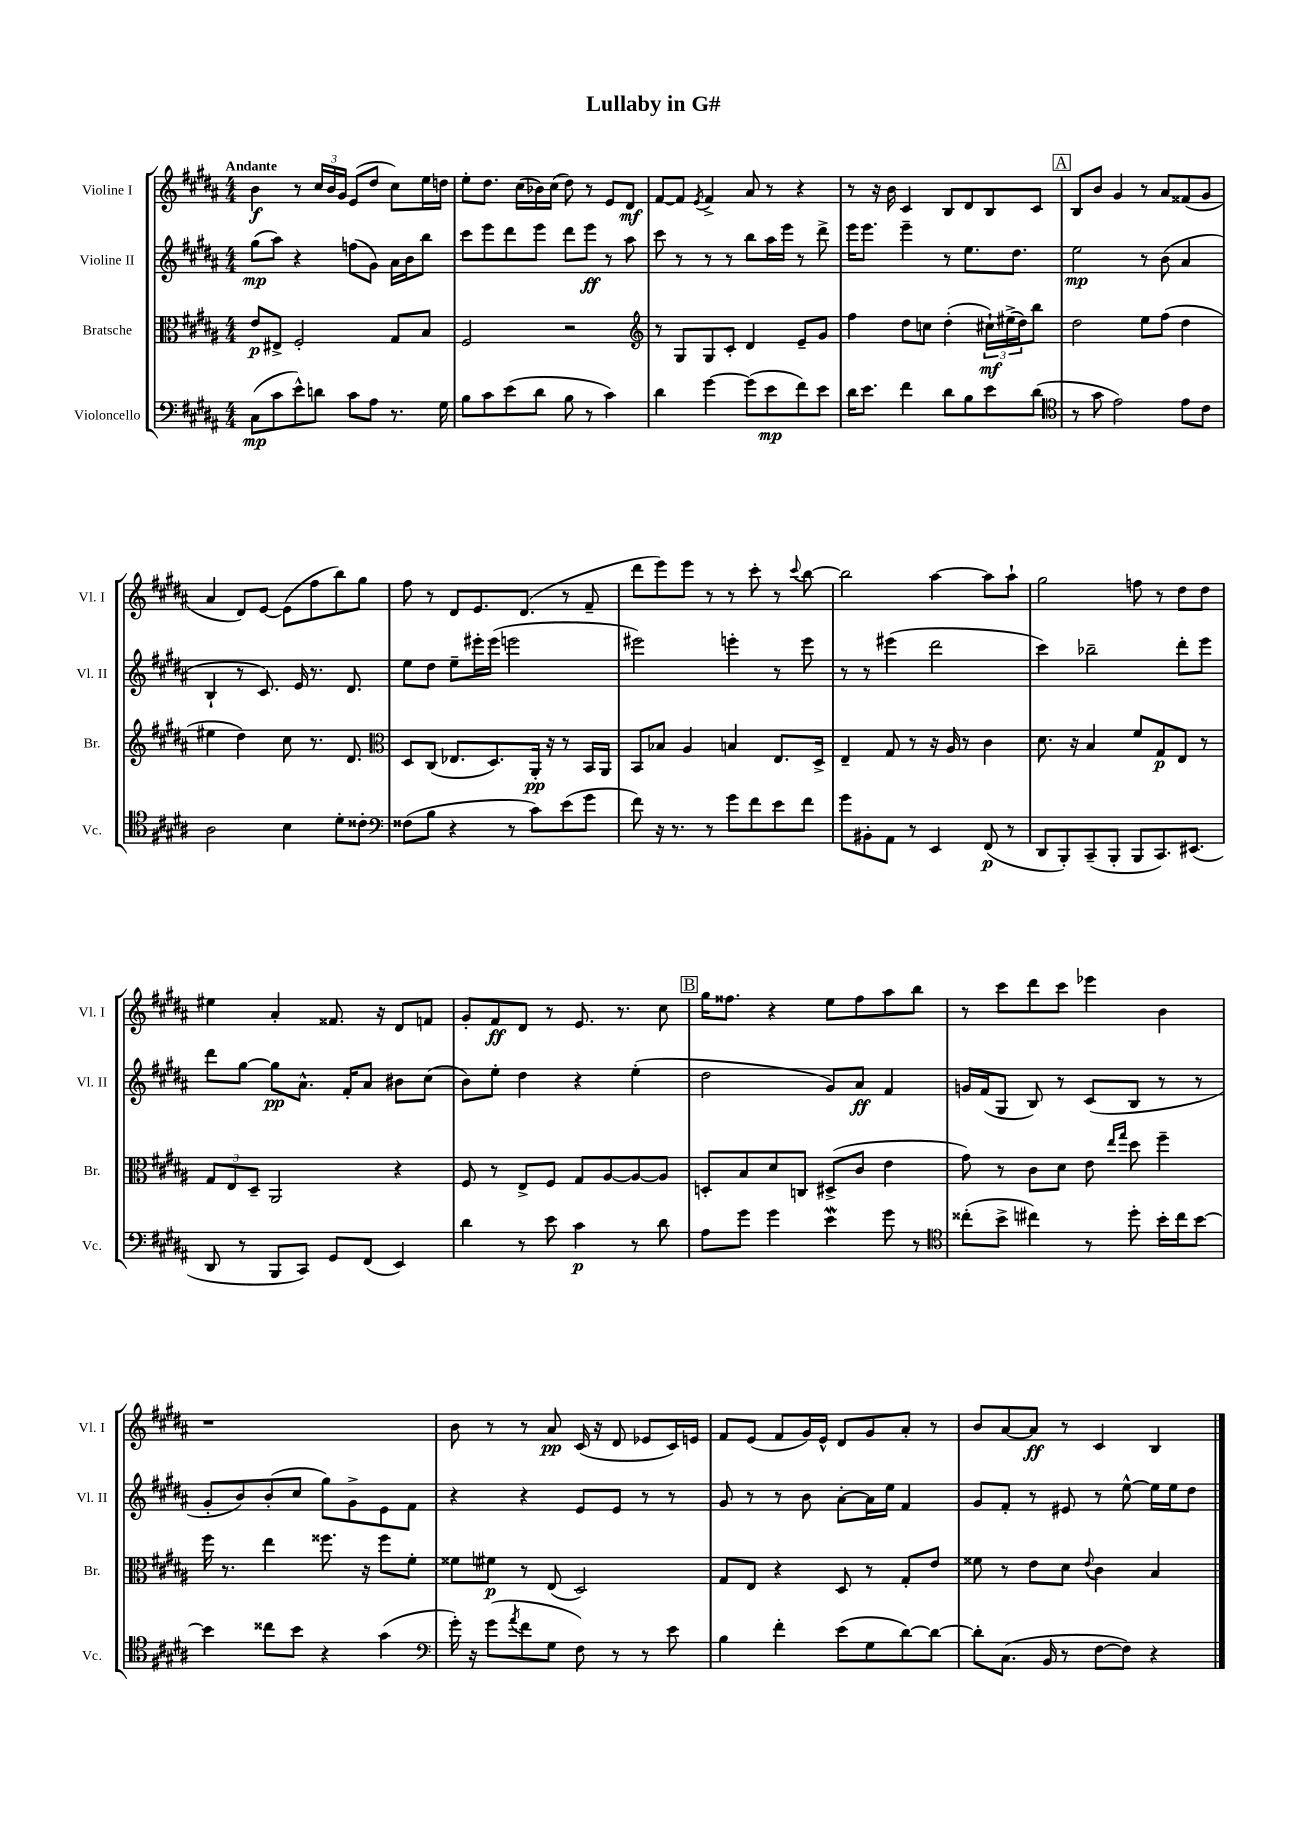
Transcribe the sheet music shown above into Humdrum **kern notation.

**kern	**dynam	**kern	**dynam	**kern	**dynam	**kern	**dynam
*part4	*part4	*part3	*part3	*part2	*part2	*part1	*part1
*staff4	*staff4	*staff3	*staff3	*staff2	*staff2	*staff1	*staff1
*I"Violoncello	*	*I"Bratsche	*	*I"Violine II	*	*I"Violine I	*
*I'Vc.	*	*I'Br.	*	*I'Vl. II	*	*I'Vl. I	*
*clefF4	*	*clefC3	*	*clefG2	*	*clefG2	*
*k[f#c#g#d#a#]	*	*k[f#c#g#d#a#]	*	*k[f#c#g#d#a#]	*	*k[f#c#g#d#a#]	*
*M4/4	*	*M4/4	*	*M4/4	*	*M4/4	*
=1	=1	=1	=1	=1	=1	=1	=1
!	!	!	!	!	!	!LO:TX:a:B:t=Andante	!
(8C#\L	mp	8e/L	p	(8gg#\L	mp	4b\	f
8c#\	.	8E#X^/J	.	8aa#\J)	.	.	.
8e^^\)	.	2F#'/	.	4r	.	8r	.
8dn\J	.	.	.	.	.	24cc#/LL	.
.	.	.	.	.	.	24b/	.
.	.	.	.	.	.	24g#/JJ	.
8c#\L	.	.	.	(8ffn\L	.	(8e/L	.
8A#\J	.	.	.	8g#\J)	.	8dd#/J	.
8.r	.	8G#/L	.	16a#\LL	.	8cc#\L)	.
.	.	.	.	16b\J	.	.	.
.	.	8B/J	.	8bb\J	.	16ee\L	.
16G#\	.	.	.	.	.	16ddn\JJ	.
=2	=2	=2	=2	=2	=2	=2	=2
8B\L	.	2F#/	.	8ccc#\L	.	8ee'\L	.
8c#\	.	.	.	8eee\	.	8.dd#\J	.
(8e\	.	.	.	8ddd#\	.	.	.
.	.	.	.	.	.	(16cc#\LL	.
8d#\J	.	.	.	8eee\J	.	16b-X\)	.
.	.	.	.	.	.	(16cc#\JJ	.
8B\	.	2r	.	8ddd#\L	.	8dd#\)	.
8r	.	.	.	8eee\J	ff	8r	.
4c#\)	.	.	.	8r	.	8e/L	.
.	.	.	.	8aa#\	.	8d#/J	mf
=3	=3	=3	=3	=3	=3	=3	=3
*	*	*clefG2	*	*	*	*	*
4d#\	.	8r	.	8ccc#\	.	[8f#/L	.
.	.	8G#/L	.	8r	.	8f#/J]	.
.	.	.	.	.	.	8qe/	.
[4g#\	.	8G#/	.	8r	.	4f#^/	.
.	.	8c#'/J	.	8r	.	.	.
(8g#\L]	.	4d#/	.	8bb\L	.	8a#/	.
8e\	mp	.	.	16aa#\L	.	8r	.
.	.	.	.	16eee\JJ	.	.	.
8f#\)	.	8e~/L	.	8r	.	4r	.
8e\J	.	8g#/J	.	8ddd#^\	.	.	.
=4	=4	=4	=4	=4	=4	=4	=4
16d#\KL	.	4ff#\	.	16eee\KL	.	8r	.
8.e\J	.	.	.	8.eee\J	.	.	.
.	.	.	.	.	.	16r	.
.	.	.	.	.	.	16b\	.
4f#\	.	8dd#\L	.	4eee~\	.	4c#/	.
.	.	8ccn\J	.	.	.	.	.
8d#\L	.	(4dd#'\	.	8r	.	8B/L	.
8B\	.	.	.	8.ee\L	.	8d#/	.
8e\	.	24cc#X`\LL)	mf	.	.	8B/	.
.	.	(24ee#X^\	.	.	.	.	.
.	.	.	.	8.dd#\J	.	.	.
.	.	24dd#\J)	.	.	.	.	.
(8d#\J	.	8bb\J	.	.	.	8c#/J	.
!!LO:REH:place=s1:t=A
=5	=5	=5	=5	=5	=5	=5	=5
*clefC4	*	*	*	*	*	*	*
8r	.	2dd#\	.	2ee\	mp	8B/L	.
8g#\	.	.	.	.	.	8b/J	.
2e\)	.	.	.	.	.	4g#/	.
.	.	8ee\L	.	8r	.	8r	.
.	.	(8ff#\J	.	(8b\	.	8a#/L	.
8e\L	.	4dd#\	.	4a#/	.	(8f##X/	.
8c#\J	.	.	.	.	.	8g#/J	.
!!LO:LB:g=z
=6	=6	=6	=6	=6	=6	=6	=6
2A#\	.	4ee#X\	.	4B`/	.	4a#/	.
.	.	4dd#\)	.	8r	.	8d#/L)	.
.	.	.	.	8.c#/)	.	[8e/J	.
4B\	.	8cc#\	.	.	.	(8e\L]	.
.	.	.	.	16e/	.	.	.
.	.	8.r	.	8.r	.	8ff#\	.
8d#'\L	.	.	.	.	.	8bb\)	.
.	.	8.d#/	.	8.d#/	.	.	.
8c##X'\J	.	.	.	.	.	8gg#\J	.
=7	=7	=7	=7	=7	=7	=7	=7
*clefF4	*	*clefC3	*	*	*	*	*
(8F##X\L	.	8D#/L	.	8ee\L	.	8ff#\	.
8B\J	.	(8C#/J	.	8dd#\J	.	8r	.
4r	.	8.E-X/L	.	8ee~\L	.	8d#/L	.
.	.	.	.	16eee#X'\L	.	8.e/	.
.	.	8.D#/)	.	(16eee#\JJ	.	.	.
8r	.	.	.	2eeen\	.	.	.
.	.	.	.	.	.	(8.d#/J	.
8c#\L)	.	16AA#'/Jk	pp	.	.	.	.
.	.	16r	.	.	.	.	.
(8e\	.	8r	.	.	.	8r	.
8g#\J	.	16BB/LL	.	.	.	8f#~/	.
.	.	16AA#/JJ	.	.	.	.	.
=8	=8	=8	=8	=8	=8	=8	=8
8f#\)	.	8BB/L	.	2eee#X\)	.	8ddd#\L	.
16r	.	8B-X/J	.	.	.	8eee\)	.
8.r	.	.	.	.	.	.	.
.	.	4A#/	.	.	.	8eee\J	.
8r	.	.	.	.	.	8r	.
8g#\L	.	4Bn/	.	4eeen'\	.	8r	.
8f#\	.	.	.	.	.	8ccc#'\	.
8e\	.	8.E/L	.	8r	.	8r	.
.	.	.	.	.	.	8qqccc#/	.
8f#\J	.	.	.	8eee\	.	[8bb\	.
.	.	16D#^/Jk	.	.	.	.	.
=9	=9	=9	=9	=9	=9	=9	=9
8g#\L	.	4E~/	.	8r	.	2bb\]	.
8BB#X'\	.	.	.	8r	.	.	.
8AA#\J	.	8G#/	.	(4eee#X\	.	.	.
8r	.	8r	.	.	.	.	.
4EE/	.	16r	.	2ddd#\	.	[4aa#\	.
.	.	16A#/	.	.	.	.	.
.	.	8r	.	.	.	.	.
(8FF#/	p	4c#\	.	.	.	8aa#\L]	.
8r	.	.	.	.	.	8aa#`\J	.
=10	=10	=10	=10	=10	=10	=10	=10
8DD#/L	.	8.d#\	.	4ccc#\)	.	2gg#\	.
8BBB'/)	.	.	.	.	.	.	.
.	.	16r	.	.	.	.	.
(8CC#~/	.	4B/	.	2bb-X~\	.	.	.
8BBB'/J	.	.	.	.	.	.	.
8BBB/L	.	8f#/L	.	.	.	8ffn\	.
8.CC#/)	.	8G#/	p	.	.	8r	.
.	.	8E/J	.	8ddd#'\L	.	8dd#\L	.
(8.EE#X/J	.	.	.	.	.	.	.
.	.	8r	.	8eee\J	.	8dd#\J	.
!!LO:LB:g=z
=11	=11	=11	=11	=11	=11	=11	=11
8DD#/	.	12G#/L	.	8ddd#\L	.	4ee#X\	.
.	.	12E/	.	.	.	.	.
8r	.	.	.	[8gg#\J	.	.	.
.	.	12D#~/J	.	.	.	.	.
8BBB/L	.	2AA#/	.	8gg#\L]	pp	4a#'/	.
8CC#/J)	.	.	.	8.a#^^\J	.	.	.
8GG#/L	.	.	.	.	.	8.f##X/	.
.	.	.	.	16f#'/KL	.	.	.
(8FF#/J	.	.	.	8a#/J	.	.	.
.	.	.	.	.	.	16r	.
4EE/)	.	4r	.	8b#X\L	.	8d#/L	.
.	.	.	.	(8cc#\J	.	8fn/J	.
=12	=12	=12	=12	=12	=12	=12	=12
4d#\	.	8F#/	.	8b\L)	.	8g#'/L	.
.	.	8r	.	8ee'\J	.	8f#/	ff
8r	.	8E^/L	.	4dd#\	.	8d#/J	.
8e\	.	8F#/J	.	.	.	8r	.
4c#\	p	8G#/L	.	4r	.	8.e/	.
.	.	[8A#/	.	.	.	.	.
.	.	.	.	.	.	8.r	.
8r	.	8A#/_	.	(4ee'\	.	.	.
8d#\	.	8A#/J]	.	.	.	8cc#\	.
!!LO:REH:place=s1:t=B
=13	=13	=13	=13	=13	=13	=13	=13
8A#\L	.	8Dn'/L	.	2dd#\	.	16gg#\KL	.
.	.	.	.	.	.	8.ff##X\J	.
8g#\J	.	8B/	.	.	.	.	.
4g#\	.	8d#/	.	.	.	4r	.
.	.	8Cn/J	.	.	.	.	.
4ew\	.	(8D#X^/L	.	8g#/L)	.	8ee\L	.
.	.	8c#/J	.	8a#/J	ff	8ff##\	.
8g#\	.	4e\	.	4f#/	.	8aa#\	.
8r	.	.	.	.	.	8bb\J	.
=14	=14	=14	=14	=14	=14	=14	=14
*clefC4	*	*	*	*	*	*	*
(8cc##X'\L	.	8g#\)	.	16gn/LL	.	8r	.
.	.	.	.	(16f#/J	.	.	.
8b^\J	.	8r	.	8G#/J	.	8ccc#\L	.
4cc#X\)	.	8c#\L	.	8B/)	.	8ddd#\	.
.	.	8d#\J	.	8r	.	8ccc#\J	.
8r	.	8e\	.	(8c#/L	.	4eee-X\	.
.	.	16qqee/LL	.	.	.	.	.
.	.	16qqgg#/JJ	.	.	.	.	.
8dd#'\	.	8dd#\	.	8B/J	.	.	.
16b'\LL	.	4ff#~\	.	8r	.	4b\	.
16cc#\J	.	.	.	.	.	.	.
[8b\J	.	.	.	8r	.	.	.
!!LO:LB:g=z
=15	=15	=15	=15	=15	=15	=15	=15
4b\]	.	16ff#\	.	8g#'/L	.	1r	.
.	.	8.r	.	.	.	.	.
.	.	.	.	8b/)	.	.	.
8cc##X\L	.	4ee\	.	(8b'/	.	.	.
8b\J	.	.	.	8cc#/J	.	.	.
4r	.	8.ff##X\	.	8gg#\L)	.	.	.
.	.	.	.	8g#^\	.	.	.
.	.	16r	.	.	.	.	.
(4g#\	.	8ff##\L	.	8e\	.	.	.
.	.	8f#'\J	.	8f#\J	.	.	.
=16	=16	=16	=16	=16	=16	=16	=16
*clefF4	*	*	*	*	*	*	*
16g#'\)	.	8f##X\L	.	4r	.	8b\	.
16r	.	.	.	.	.	.	.
(8g#\L	.	8f#X\J	p	.	.	8r	.
8qa#/	.	.	.	.	.	.	.
8f#\	.	8r	.	4r	.	8r	.
8G#\J	.	(8E/	.	.	.	8a#/	pp
8F#\)	.	2D#/)	.	8e/L	.	(16c#/	.
.	.	.	.	.	.	16r	.
8r	.	.	.	8e/J	.	8d#/	.
8r	.	.	.	8r	.	8e-X/L	.
8e\	.	.	.	8r	.	16c#/L)	.
.	.	.	.	.	.	16en/JJ	.
=17	=17	=17	=17	=17	=17	=17	=17
4B\	.	8G#/L	.	8g#/	.	8f#/L	.
.	.	8E/J	.	8r	.	(8e/J	.
4f#'\	.	4r	.	8r	.	8f#/L	.
.	.	.	.	8b\	.	16g#/L)	.
.	.	.	.	.	.	16e^^/JJ	.
(8e\L	.	8D#/	.	[8a#'\L	.	8d#/L	.
8G#\	.	8r	.	16a#\L]	.	8g#/	.
.	.	.	.	16ee\JJ	.	.	.
[8d#\)	.	8G#'/L	.	4f#/	.	8a#'/J	.
8d#\J_	.	8e/J	.	.	.	8r	.
=18	=18	=18	=18	=18	=18	=18	=18
8d#'\L]	.	8f##X\	.	8g#/L	.	8b/L	.
(8.C#\J	.	8r	.	8f#'/J	.	[8a#/	.
.	.	8e\L	.	8r	.	8a#/J]	ff
16BB/	.	.	.	.	.	.	.
8r	.	8d#\J	.	8e#X/	.	8r	.
.	.	8qqe/	.	.	.	.	.
[8F#\L	.	4c#\	.	8r	.	4c#/	.
8F#\J])	.	.	.	[8ee^^\	.	.	.
4r	.	4B/	.	16ee\LL]	.	4B/	.
.	.	.	.	16ee\J	.	.	.
.	.	.	.	8dd#\J	.	.	.
==	==	==	==	==	==	==	==
*-	*-	*-	*-	*-	*-	*-	*-
